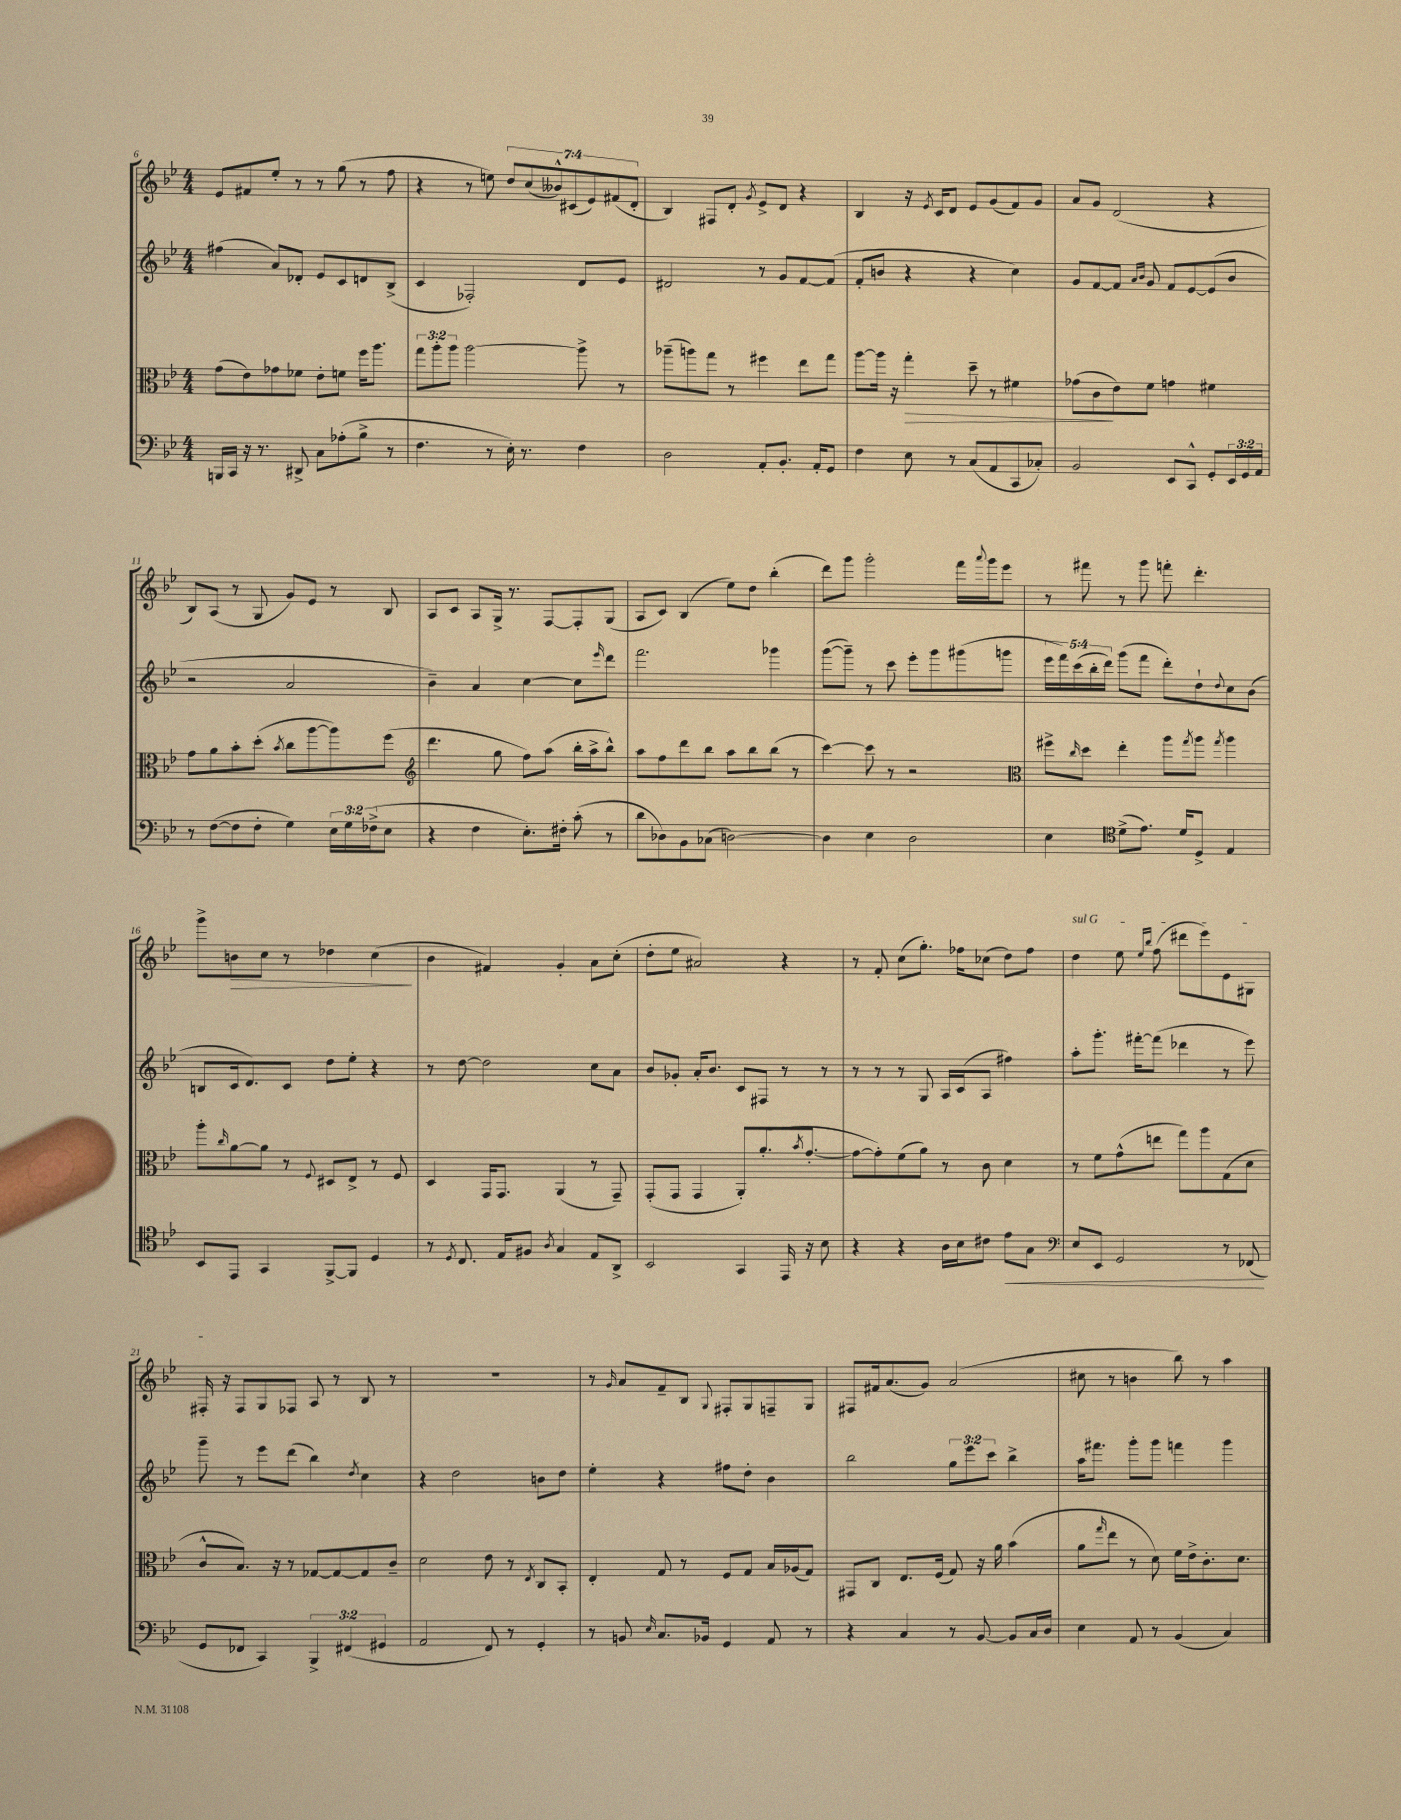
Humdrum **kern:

**kern	**kern	**kern	**kern
*staff4	*staff3	*staff2	*staff1
*clefF4	*clefC3	*clefG2	*clefG2
*k[b-e-]	*k[b-e-]	*k[b-e-]	*k[b-e-]
*M4/4	*M4/4	*M4/4	*M4/4
16BBB	(8g	(4ff#	8e-
16CC	.	.	.
16r	8e-)	.	8f#
8.r	.	.	.
.	8g-	8a)	8ee-'
8DD#^	8f-	8d-'	8r
8C	8e-'	8e-	8r
(8A-'	8f	8c	(8gg
8B-^	16ff	8d	8r
.	8.aa	.	.
8r	.	(8B-^	8ff
=	=	=	=
4.F	12gg	4c	4r
.	12aa'	.	.
.	12aa	.	.
.	[2aa	2F-')	8r
8r	.	.	8ee)
16E-')	.	.	14dd
8.r	.	.	.
.	.	.	(14cc
.	.	.	14b--^^)
.	.	.	(14c#
4F	8aa^]	8d	.
.	.	.	14e-)
.	.	.	(14f#
.	8r	8e-	.
.	.	.	14d'
=	=	=	=
2D	(8aa-~	2d#	4B-)
.	8aa)	.	.
.	8gg	.	8F#
.	8r	.	8d'
.	.	.	8qg
8AA'	4ff#	8r	8e-^
8.BB-'	.	8g	8d
.	8ee-	[8f	4r
16AA'	.	.	.
8GG	8gg	(8f]	.
=	=	=	=
4F	[8aa	8f'	4B-
.	16aa]	8b	.
.	16r	.	.
8E-	4gg'	4r	16r
.	.	.	8qe-
.	.	.	16c
8r	.	.	8d
(8C	8dd~	4r	8e-
8AA	8r	.	(8g
8CC	4f#	4cc)	8f)
8C-')	.	.	8g
=	=	=	=
2BB-	(8g-	8g	8a
.	8c	[8f	8g
.	8e-)	8f]	(2d
.	.	16qqa	.
.	.	16qqb-	.
.	8f	8g	.
8EE-	4g	8f	.
8CC^^	.	[8e-	.
8GG'	4f#	(8e-]	4r
24EE-	.	8b-	.
24GG	.	.	.
24AA	.	.	.
=	=	=	=
8r	8g	2r	8B-)
([8F	8a	.	(8A
8F]	8b-'	.	8r
8F'	(8dd'	.	8G
.	8qb-	.	.
4G)	8cc	2a	8g)
.	[8aa	.	8e-
24E-	8aa])	.	8r
24G	.	.	.
(24F-^	.	.	.
8E-	(8ff	.	8B-
=	=	=	=
*	*clefG2	*	*
4r	4.ddd	4b-~)	8A
.	.	.	8c
4F	.	4a	8A
.	8gg	.	16G^
.	.	.	8.r
8.E-')	8ff)	[4cc	.
.	(8aa	.	[8F
16F#'	.	.	.
(8c'	16bb-'	8cc]	8F']
.	16aa^	.	.
.	.	16qqeee-	.
8r	8bb-^^)	8ddd	(8G
=	=	=	=
8d	8aa	2.fff	8A
8D-)	8ff	.	8c)
8BB-	8ddd	.	(4B-
(8C-	8bb-	.	.
[2D)	8aa	.	8ee-)
.	8bb-	.	8dd
.	(8bb-	4ggg-	(4bb-'
.	8r	.	.
=	=	=	=
4D]	[4ccc)	([8ggg	8ddd)
.	.	8ggg~])	8ggg
4E-	8ccc]	8r	2ggg'
.	8r	8ccc	.
2D	2r	8eee-'	.
.	.	8ggg	.
.	.	(8ggg#	16fff
.	.	.	8qqaaa
.	.	.	16ggg
.	.	8ggg	8eee-
=	=	=	=
*	*clefC3	*	*
4E-	8ff#^	20eee-	8r
.	.	20fff)	.
.	.	(20ccc	.
.	16qqcc	.	.
.	8dd	.	8fff#
.	.	20bb-'	.
.	.	20ddd)	.
*clefC4	*	*	*
(8d^	4ee-'	(8ggg	8r
8.e-)	.	8fff	8ggg
.	8aa	8ddd')	8fff'
16d	.	.	.
.	8qgg	.	.
8D^	8aa	8dd`	4.ddd'
.	8qgg	8qqdd	.
4E-	4aa	8cc	.
.	.	(8b-	.
=	=	=	=
8BB-	8aa'	8B	8ggg^
.	16qqcc	.	.
8EE-	[8a	16c	8b
.	.	8.d)	.
4GG	8a]	.	8cc
.	8r	8c	8r
.	8qqF	.	.
[8FF^	8D#	8dd	4dd-
8FF]	8E-^	8ee-'	.
4D	8r	4r	(4cc
.	8F	.	.
=	=	=	=
8r	4D	8r	4b-
8qD	.	.	.
8.C	.	[8dd	.
.	16GG	2dd]	4f#)
16E-	8.GG	.	.
8F#	.	.	.
8qA	.	.	.
4G	(4AA	.	4g'
8E-	8r	8cc	8a
8AA^	8GG~)	8a	(8cc'
=	=	=	=
2BB-	(8GG'	8b-	8dd'
.	8GG	8g-'	8ee-
.	4GG	16a'	2a#)
.	.	8.b-	.
4GG	8AA')	8c	.
.	(8.a'	8F#	.
16EE-	.	8r	4r
.	8qb-	.	.
16r	[8.g'	.	.
8B-	.	8r	.
=	=	=	=
4r	8g_	8r	8r
.	8g'])	8r	8f'
4r	(8f	8r	(8cc
.	8a)	8G	8.gg')
16A	8r	16A	.
16B-	.	(16c	16ff-
8c#	8c	8A	(8cc-
8e-	4d	4ff#)	8dd)
8G	.	.	8ff-
=	=	=	=
*clefF4	*	*	*
8E-	8r	8aa'	4dd
8EE-	8f	8.ggg'	.
2GG	(8g^^	.	8ee-
.	.	[16fff#'	.
.	.	.	16qqee-
.	.	.	16qqbb-
.	8ee	(8fff#]	(8ff
.	8gg)	4ddd-	8ddd#
.	8aa	.	8eee-)
8r	(8G	8r	8e-
(8FF-	8d	8eee-)	8G#
=	=	=	=
8GG	8c^^	8ggg~	16F#'
.	.	.	16r
8FF-	8.B-)	8r	8F#
4CC)	.	8eee-	8G
.	16r	.	.
.	8r	(8ddd	8F-
6BBB-^	[8G-	4bb-)	8A
.	8G-_	.	8r
(6FF#	.	.	.
.	.	8qdd	.
.	8G-]	4cc	8B-
6GG#	.	.	.
.	8c~	.	8r
=	=	=	=
2AA	2d	4r	1r
.	.	2dd	.
8FF)	8e-	.	.
8r	8r	.	.
.	8qE-	.	.
4GG'	8C	8b	.
.	8BB-'	8dd	.
=	=	=	=
8r	4E-'	4ee-'	8r
.	.	.	16qqg
8BB	.	.	8a
16qqE-	.	.	.
8.C	8G	4r	8f~
.	8r	.	8B-
16BB-	.	.	.
.	.	.	8qqG
4GG	8F	8ff#	8F#'
.	8G	8dd'	8G
8AA	16B-	4b-	8F~
.	(16A-	.	.
8r	8G)	.	8G
=	=	=	=
4r	8GG#	2bb-	8F#
.	8C	.	16f#
.	.	.	(8.a
4C	8.E-	.	.
.	.	.	8g)
.	(16F	.	.
8r	8G)	12gg	(2a
.	.	12eee-	.
[8BB-	16r	.	.
.	.	12ccc	.
.	16a	.	.
8BB-]	(4b-	4bb-^	.
16C	.	.	.
16D	.	.	.
=	=	=	=
4E-	8a	16aa	8cc#
.	.	8.fff#	.
.	16qqgg	.	.
.	8ee-	.	8r
8AA	8r	8ggg'	4b
8r	8d)	8ggg	.
(4BB-	16f	4fff	8bb-)
.	16e-^	.	.
.	8.c'	.	8r
4C)	.	4ggg	4aa
.	8.d	.	.
==	==	==	==
*-	*-	*-	*-
